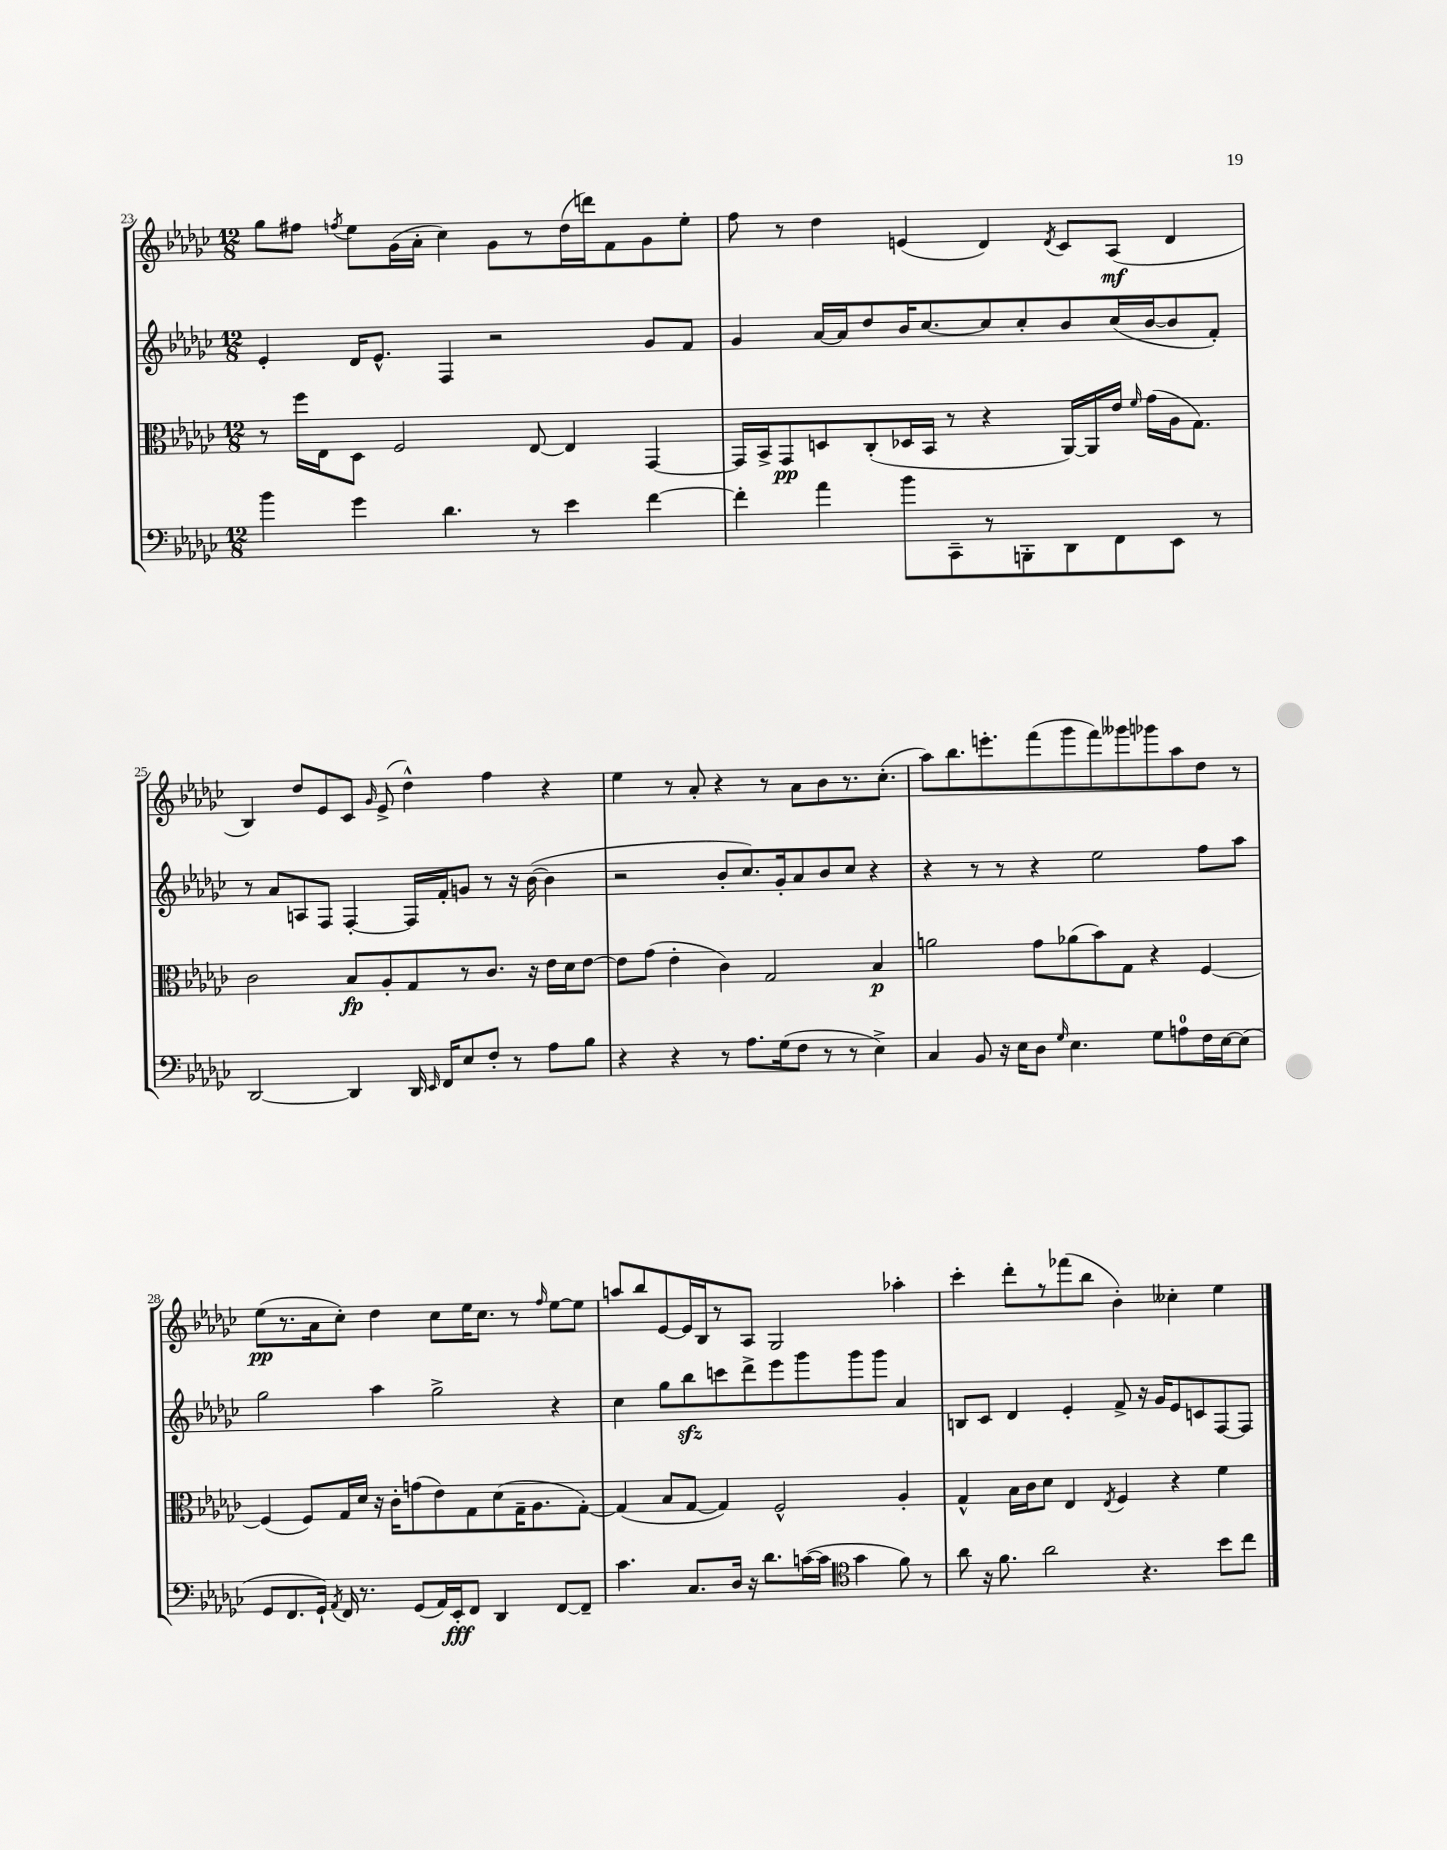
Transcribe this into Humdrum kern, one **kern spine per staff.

**kern	**dynam	**kern	**dynam	**kern	**kern	**dynam
*part4	*part4	*part3	*part3	*part2	*part1	*part1
*staff4	*staff4	*staff3	*staff3	*staff2	*staff1	*staff1
*clefF4	*	*clefC3	*	*clefG2	*clefG2	*
*k[b-e-a-d-g-c-]	*	*k[b-e-a-d-g-c-]	*	*k[b-e-a-d-g-c-]	*k[b-e-a-d-g-c-]	*
*M12/8	*	*M12/8	*	*M12/8	*M12/8	*
=23	=23	=23	=23	=23	=23	=23
4b-\	.	8r	.	4e-'/	8gg-\L	.
.	.	16ff\LL	.	.	8ff#X\J	.
.	.	16E-\J	.	.	.	.
.	.	.	.	.	8qffn/	.
4g-\	.	8D-\J	.	16d-/KL	8ee-\L	.
.	.	.	.	8.e-^^/J	.	.
.	.	2F/	.	.	(16g-\L	.
.	.	.	.	.	16a-'\JJ	.
4.d-\	.	.	.	4F/	4cc-\)	.
.	.	.	.	2r	8g-\L	.
8r	.	[8E-/	.	.	8r	.
4e-\	.	4E-/]	.	.	(16dd-\L	.
.	.	.	.	.	16dddn\J)	.
.	.	.	.	.	8f\	.
[4f\	.	[4GG-/	.	8g-/L	8g-\	.
.	.	.	.	8f/J	8ee-'\J	.
=24	=24	=24	=24	=24	=24	=24
4f'\]	.	16GG-/LL]	.	4g-/	8ff\	.
.	.	16BB-^/J	.	.	.	.
.	.	8GG-/	pp	.	8r	.
4a-\	.	8Dn/	.	[16a-/LL	4dd-\	.
.	.	.	.	16a-/J]	.	.
.	.	(8C-'/	.	8dd-/	.	.
8b-\L	.	16D-X/L	.	16b-/K	(4en/	.
.	.	16BB-/JJ	.	[8.cc-/	.	.
8CC-~\	.	8r	.	.	.	.
8r	.	4r	.	8cc-/]	4d-/)	.
8BBBn'\	.	.	.	8cc-'/	.	.
.	.	.	.	.	8qd-/	.
8DD-\	.	[16AA-/LL)	.	8b-/	8c-/L	.
.	.	16AA-/]	.	.	.	.
8FF\	.	16e-/JJ	.	(16cc-/L	(8A-/J	mf
.	.	16qqf/	.	.	.	.
.	.	(16g-\LL	.	[16b-/J	.	.
8EE-\J	.	16A-\J	.	8b-/]	4d-/	.
.	.	8.G-\J)	.	.	.	.
8r	.	.	.	8f'/J)	.	.
!!LO:LB:g=z
=25	=25	=25	=25	=25	=25	=25
[2DD-/	.	2c-\	.	8r	4B-/)	.
.	.	.	.	8a-/L	.	.
.	.	.	.	8An/	8dd-/L	.
.	.	.	.	8F/J	8e-/	.
4DD-/]	.	8B-/L	fp	[4F'/	8c-/J	.
.	.	.	.	.	16qqg-/	.
.	.	8A-'/	.	.	(8e-^/	.
16DD-/	.	8G-/	.	16F/LL]	4dd-^^\)	.
16qqEE-/	.	.	.	.	.	.
16FF/KL	.	.	.	16f'/J	.	.
8E-/	.	8r	.	8gn/J	.	.
8F'/J	.	8.c-/J	.	8r	4ff\	.
8r	.	.	.	16r	.	.
.	.	16r	.	([16b-\	.	.
8A-\L	.	16e-\LL	.	4b-\]	4r	.
.	.	16d-\J	.	.	.	.
8B-\J	.	[8e-\J	.	.	.	.
=26	=26	=26	=26	=26	=26	=26
4r	.	8e-\L]	.	2r	4ee-\	.
.	.	(8g-\J	.	.	.	.
4r	.	4e-'\	.	.	8r	.
.	.	.	.	.	8a-'/	.
8r	.	4c-\)	.	8b-'/L	4r	.
8.A-\L	.	.	.	8.cc-/)	.	.
.	.	2G-/	.	.	8r	.
(16G-\k	.	.	.	16g-'/k	.	.
8F\J	.	.	.	8a-/	8a-\L	.
8r	.	.	.	8b-/	8b-\	.
8r	.	.	.	8cc-/J	8.r	.
4E-^\)	.	4B-/	p	4r	.	.
.	.	.	.	.	(8.cc-'\J	.
=27	=27	=27	=27	=27	=27	=27
4C-/	.	2an\	.	4r	8aa-\L)	.
.	.	.	.	.	8.bb-\	.
8BB-/	.	.	.	8r	.	.
.	.	.	.	.	8.eeen'\	.
16r	.	.	.	8r	.	.
16E-\KL	.	.	.	.	.	.
8D-\J	.	8g-\L	.	4r	(8fff\	.
16qqG-/	.	.	.	.	.	.
4.E-\	.	(8a-X\	.	.	8ggg-\	.
.	.	8b-\)	.	2ee-\	8fff\)	.
.	.	8G-\J	.	.	8ggg--X\	.
8G-\L	.	4r	.	.	8ggg-X\	.
8An\	.	.	.	.	8aa-\	.
16F\L	.	[4F/	.	8ff\L	8dd-\J	.
[16E-\J	.	.	.	.	.	.
(8E-\J]	.	.	.	8aa-\J	8r	.
!!LO:LB:g=z
=28	=28	=28	=28	=28	=28	=28
8GG-/L	.	(4F/]	.	2gg-\	(8ee-\L	pp
8.FF/	.	.	.	.	8.r	.
.	.	8F/L)	.	.	.	.
16GG-`/Jk)	.	.	.	.	16a-\k	.
8qAA-/	.	.	.	.	.	.
16FF/	.	16G-/L	.	.	8cc-'\J)	.
8.r	.	16d-/JJ	.	.	.	.
.	.	16r	.	4aa-\	4dd-\	.
.	.	16c-'\KL	.	.	.	.
(8GG-/L	.	(8gn\	.	.	.	.
16AA-/L)	.	8e-\)	.	2gg-^\	8cc-\L	.
16EE-'/J	fff	.	.	.	.	.
8FF/J	.	8G-\	.	.	16ee-\K	.
.	.	.	.	.	8.cc-\J	.
4DD-/	.	(8d-\	.	.	.	.
.	.	16G-~\K	.	.	8r	.
.	.	8.A-\	.	.	.	.
.	.	.	.	.	16qqff/	.
[8FF/L	.	.	.	4r	[8ee-\L	.
8FF~/J]	.	[8G-'\J)	.	.	8ee-\J]	.
=29	=29	=29	=29	=29	=29	=29
4.c-\	.	(4G-/]	.	4cc-\	8aan/L	.
.	.	.	.	.	8bb-/	.
.	.	8B-/L	.	8gg-\L	[8e-/	.
8.C-/L	.	[8G-/J	.	8bb-zz\	16e-/L]	.
.	.	.	.	.	16B-/J	.
.	.	4G-/])	.	8cccn\	8r	.
16D-/Jk	.	.	.	.	.	.
16r	.	.	.	8ddd-^\	8A-/J	.
8.d-\L	.	.	.	.	.	.
.	.	2F^^/	.	8eee-\	2G-/	.
([16cn\L	.	.	.	8ggg-\	.	.
16c\JJ]	.	.	.	.	.	.
*clefC4	*	*	*	*	*	*
4g-\	.	.	.	8ggg-\	.	.
.	.	.	.	8ggg-\J	.	.
8f\)	.	4A-'/	.	4a-/	4aa-X'\	.
8r	.	.	.	.	.	.
=30	=30	=30	=30	=30	=30	=30
8a-\	.	4G-^^/	.	8Bn/L	4ccc-'\	.
16r	.	.	.	8c-/J	.	.
8.f\	.	.	.	.	.	.
.	.	16B-\LL	.	4d-/	8ddd-'\L	.
.	.	16c-\J	.	.	.	.
2a-\	.	8d-\J	.	.	8r	.
.	.	4E-/	.	4e-'/	(8fff-X\	.
.	.	.	.	.	8bb-\J	.
.	.	8qE-/	.	.	.	.
.	.	4F/	.	8f^/	4b-'\)	.
4.r	.	.	.	16r	.	.
.	.	.	.	16g-/KL	.	.
.	.	4r	.	8e-/	4cc--X'\	.
.	.	.	.	8cn/	.	.
8b-\L	.	4f\	.	[8F/	4ee-\	.
8cc-\J	.	.	.	8F/J]	.	.
==	==	==	==	==	==	==
*-	*-	*-	*-	*-	*-	*-
